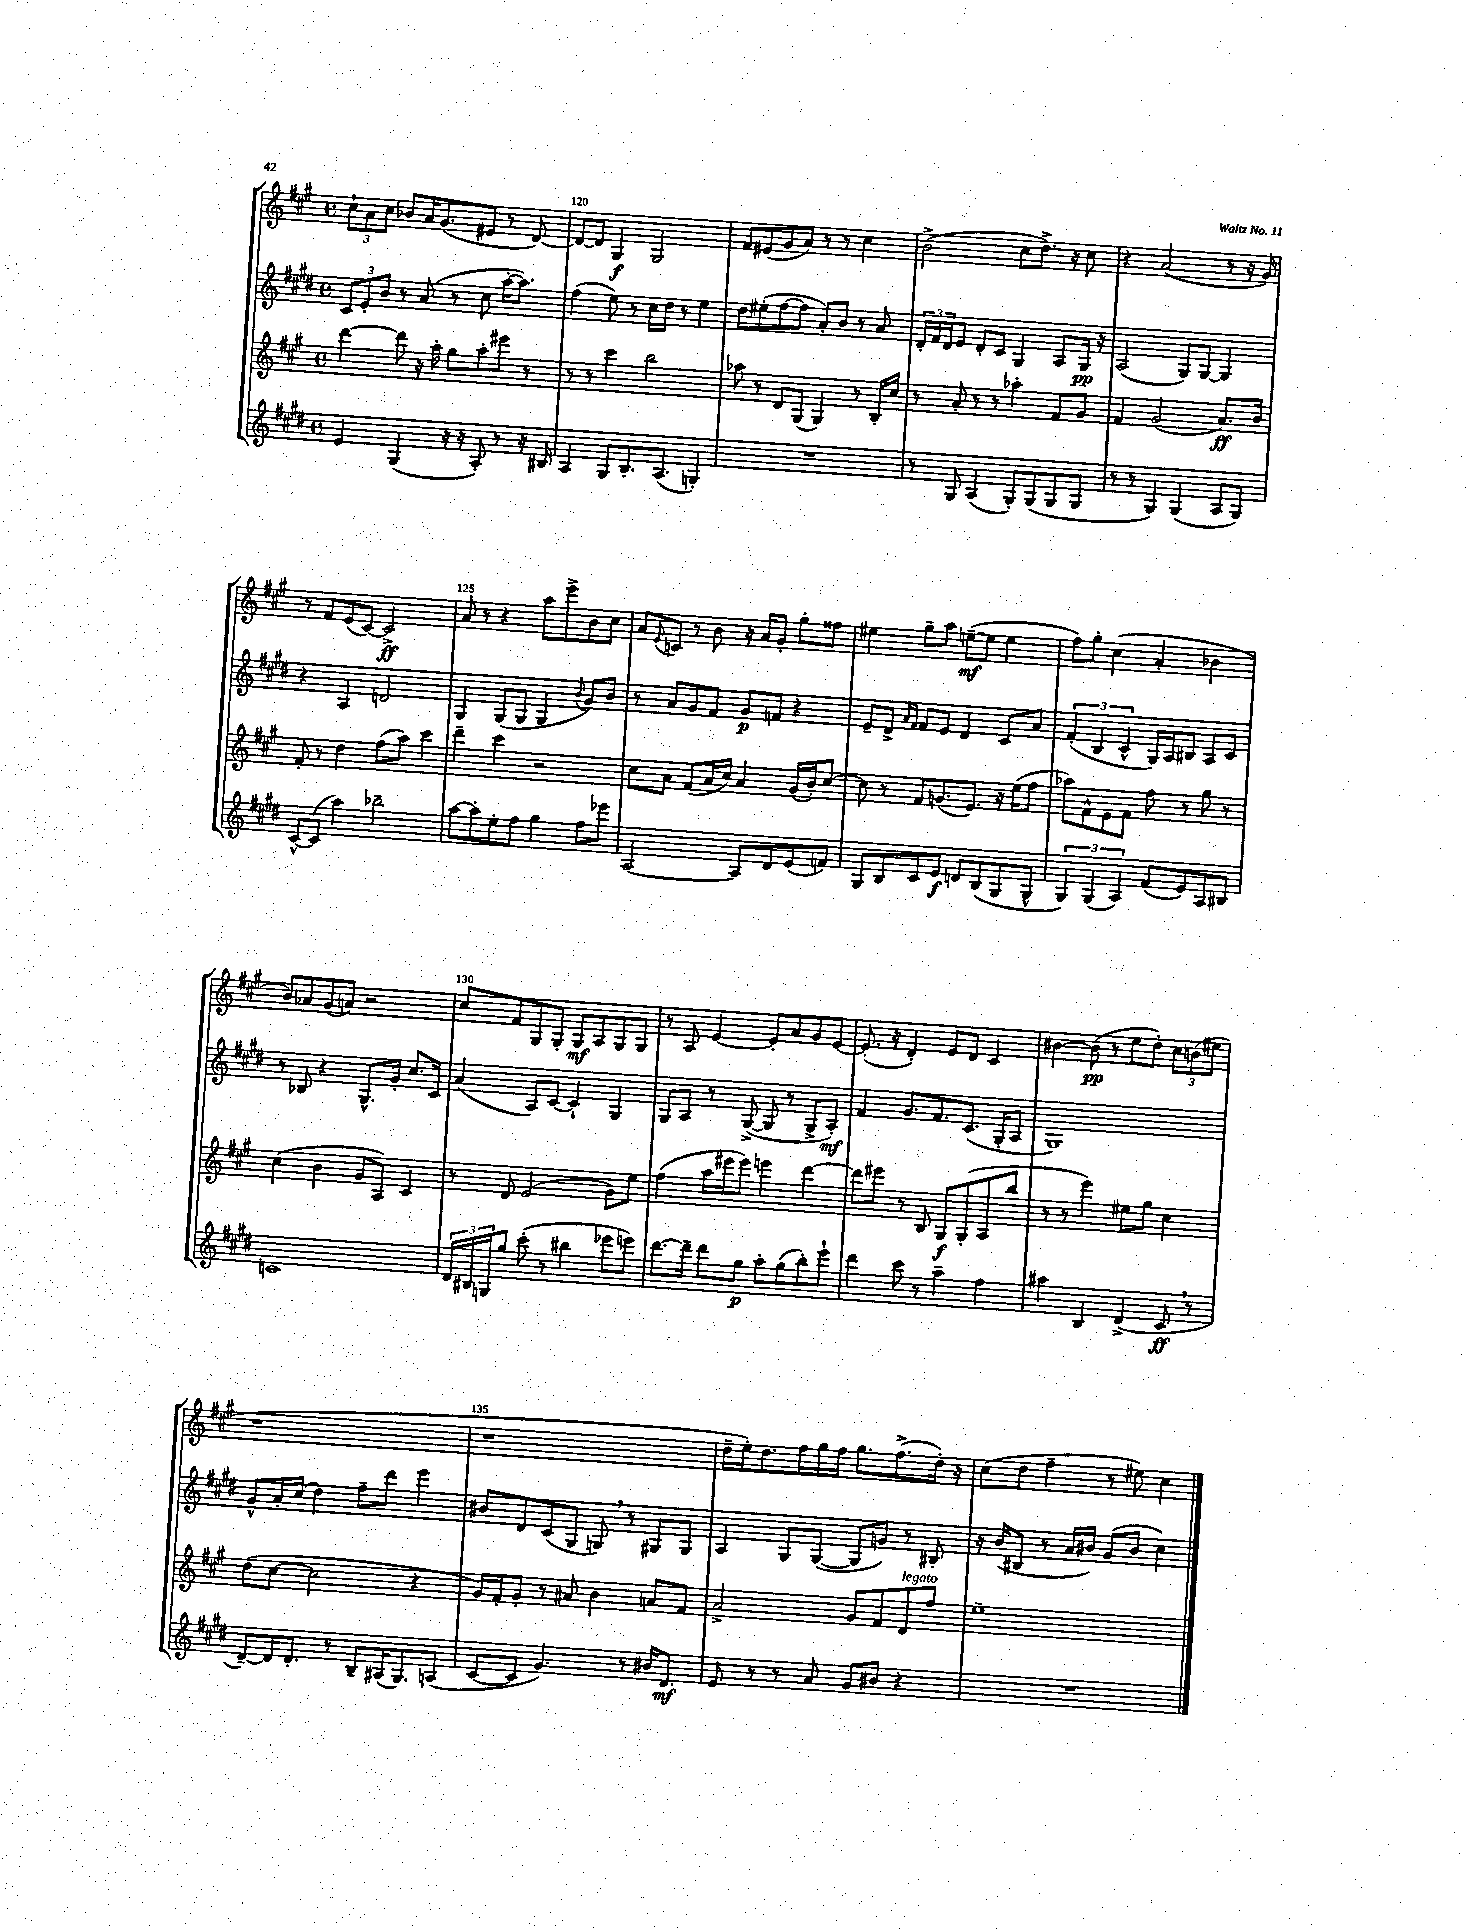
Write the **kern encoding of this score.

**kern	**kern	**kern	**kern
*staff4	*staff3	*staff2	*staff1
*clefG2	*clefG2	*clefG2	*clefG2
*k[f#c#g#d#]	*k[f#c#g#]	*k[f#c#g#d#]	*k[f#c#g#]
*M4/4	*M4/4	*M4/4	*M4/4
*met(c)	*met(c)	*met(c)	*met(c)
4e	[4ddd	12c#	12cc#`
.	.	12e'	12a
.	.	12b	12cc#
(4G#	8ddd]	8r	8b-
.	16r	(8a	16a
.	16aa'	.	(8.g#
16r	8gg#	8r	.
16r	.	.	.
8A')	8aa'	8cc#	8e#
8r	8eee#	[16aa'	8r
.	.	8.aa])	.
16r	8r	.	[8d)
16B#	.	.	.
=	=	=	=
4A	8r	(4ff#	8d_
.	8r	.	8d]
8G#	4ccc#	8ee)	4G#
8.B'	.	8r	.
.	2bb	16cc#	2G#
(8.A	.	16dd#	.
.	.	8r	.
4G')	.	4ee	.
=	=	=	=
1r	8aa-	8dd#	8f#
.	8r	(8ee#'	(8e#
.	8d	[8ff#	8g#
.	(8G#	8ff#]	8a)
.	4G#)	8a')	8r
.	.	8b	8r
.	8r	8r	4cc#
.	16B'	8a	.
.	16cc#	.	.
=	=	=	=
8r	8r	24d#'	(2b^
.	.	24f#	.
.	.	24d#	.
8G#	8a'	8e	.
(4A	8r	8d#'	.
.	8r	8c#	.
8G#')	4aa-'	4G#	8cc#
(8G#	.	.	8.dd^)
8G#	8f#	8A	.
.	.	.	16r
8G#	8g#	16G#	8cc#
.	.	16r	.
=	=	=	=
8r	4f#	(2A	4r
8r	.	.	.
4G#)	(2g#	.	(2a
(4G#	.	8G#)	.
.	.	[8G#	.
8A	8.a)	4G#]	8r
8G#)	.	.	16r
.	16b	.	16g#)
=	=	=	=
[8c#^^	8f#'	4r	8r
(8c#]	8r	.	8f#
4aa)	4dd	4A	(8e
.	.	.	[8c#)
2bb-~	(8ff#	2d	2c#^]
.	8aa)	.	.
.	4ccc#	.	.
=	=	=	=
[8aa	4ddd~	4G#	8a
8aa']	.	.	8r
8ee'	4ccc#	(8G#	4r
8ff#	.	8G#	.
4gg#	2r	4G#	8aa
.	.	.	8eee^
.	.	8qqb	.
8ff#	.	8g#)	8b
8eee-	.	8b	8cc#
=	=	=	=
[2A	8cc#	8r	8a
.	.	.	8qqe
.	8a	8a	8c
.	(8f#	8g#	8r
.	16a	8f#	8b
.	16cc#)	.	.
8A]	4a	8g#	16r
.	.	.	16a
8d#	.	8f	8g#'
(8e	(16g#	4r	8gg#'
.	16b')	.	.
8f)	[8cc#	.	8ff##
=	=	=	=
8G#	8cc#]	8e~	4ee#
8B	8r	8d#^	.
.	.	16qqa	.
.	.	16qqf#	.
8c#	8f#	8f#	8gg#~
8e	(8.g	8e	8aa
8d	.	4d#	([8ee~
.	8.e)	.	.
(8B	.	.	8ee]
8G#	16r	8c#	4ee
.	(16ee	.	.
8G#^^	8ff#	8a	.
=	=	=	=
6G#)	8aa-)	(6f#'	8ff#)
.	8f#^^	.	8gg#'
(6G#	.	6B	.
.	8e	.	(4cc#
6A)	.	6c#^^	.
.	8f#	.	.
(8f#	8ff#	16G#)	4a'
.	.	16A	.
8e)	8r	8B#	.
8A	8gg#	8A	4b-
8B#	8r	8c#	.
=	=	=	=
1c	(4cc#	8r	8b)
.	.	8B-	8a-
.	4b	4r	(8g#
.	.	.	8a)
.	8g#	8.G#^^	2r
.	8A)	.	.
.	.	16g#'	.
.	4c#	8.cc#	.
.	.	16c#	.
=	=	=	=
24d#	8r	(4a	8cc#
24B#	.	.	.
24G	.	.	.
8gg#	8d	.	8f#
(8ccc#'	(2e	8A)	8G#
8r	.	[8c#	8G#'
4bb#	.	4c#`]	8G#
.	.	.	8A
8eee-	8g#)	4G#	8G#
8eee)	8ee	.	8G#
=	=	=	=
[8.ddd#	(4ff#	8G#	8r
.	.	8A	8A
16ddd#~]	.	.	.
8ddd#	16aa	8r	[4e
.	16eee#	.	.
8gg#	8eee#)	([8G#^	.
8aa'	4eee	8G#]	8e']
(8gg#	.	8r	8a
8bb')	[4ddd	8G#^	8g#
8eee`	.	8A')	[8e
=	=	=	=
4ddd#	8ddd]	4f#	(8.e']
.	8eee#	.	.
.	.	.	16r
8ccc#	8r	8.g#	4d')
8r	8B	.	.
.	.	8.f#	.
4aa~	8G#	.	8e
.	(8G#'	(8.c#	8d
4ff#	8A	.	4c#
.	.	16G#'	.
.	8bb	8A	.
=	=	=	=
4aa#	8r	1G#)	[4b#
.	8r	.	.
4B	4eee)	.	(8b#]
.	.	.	8r
(4d#^	8ee#	.	8ee
.	8gg#	.	8dd')
8c#	4cc#	.	12cc#
.	.	.	(12b
8r	.	.	.
.	.	.	12ee#
=	=	=	=
[8d#~)	(8dd	8g#^^	1r
16d#]	[8cc#	16a'	.
8.d#'	.	(16cc#	.
.	2cc#]	4dd#)	.
8r	.	.	.
8B~	.	8ff#~	.
(16A#	.	8ddd#	.
8.G#)	.	.	.
.	4r	4eee	.
(8A	.	.	.
=	=	=	=
[8c#	16g#)	8b#	1r
.	16f#'	.	.
8c#]	8g#'	8d#	.
4.g#)	8r	(8c#	.
.	8a#	8G#	.
.	4b	8G)	.
8r	.	8r	.
16b#	8a	8G#	.
8.d#	.	.	.
.	8f#	8G#	.
=	=	=	=
8e	2a^	4A	16dd~
.	.	.	16ee')
8r	.	.	8.dd
8r	.	8G#	.
.	.	.	16ff#
8a	.	([8G#	16gg#
.	.	.	16ff#
8g#	8g#	8G#]	8.gg#
8b#	8f#	8g)	.
.	.	.	(8.ff#^
4r	8d	8r	.
.	8ff#	8B#'	16dd')
.	.	.	16r
=	=	=	=
1r	1ee~	16r	(8cc#
.	.	(16b	.
.	.	8B#	8dd
.	.	8r	4ff#~
.	.	16a	.
.	.	16b#)	.
.	.	(8g#	8r
.	.	8b#	8ee#)
.	.	4cc#)	4cc#
==	==	==	==
*-	*-	*-	*-
